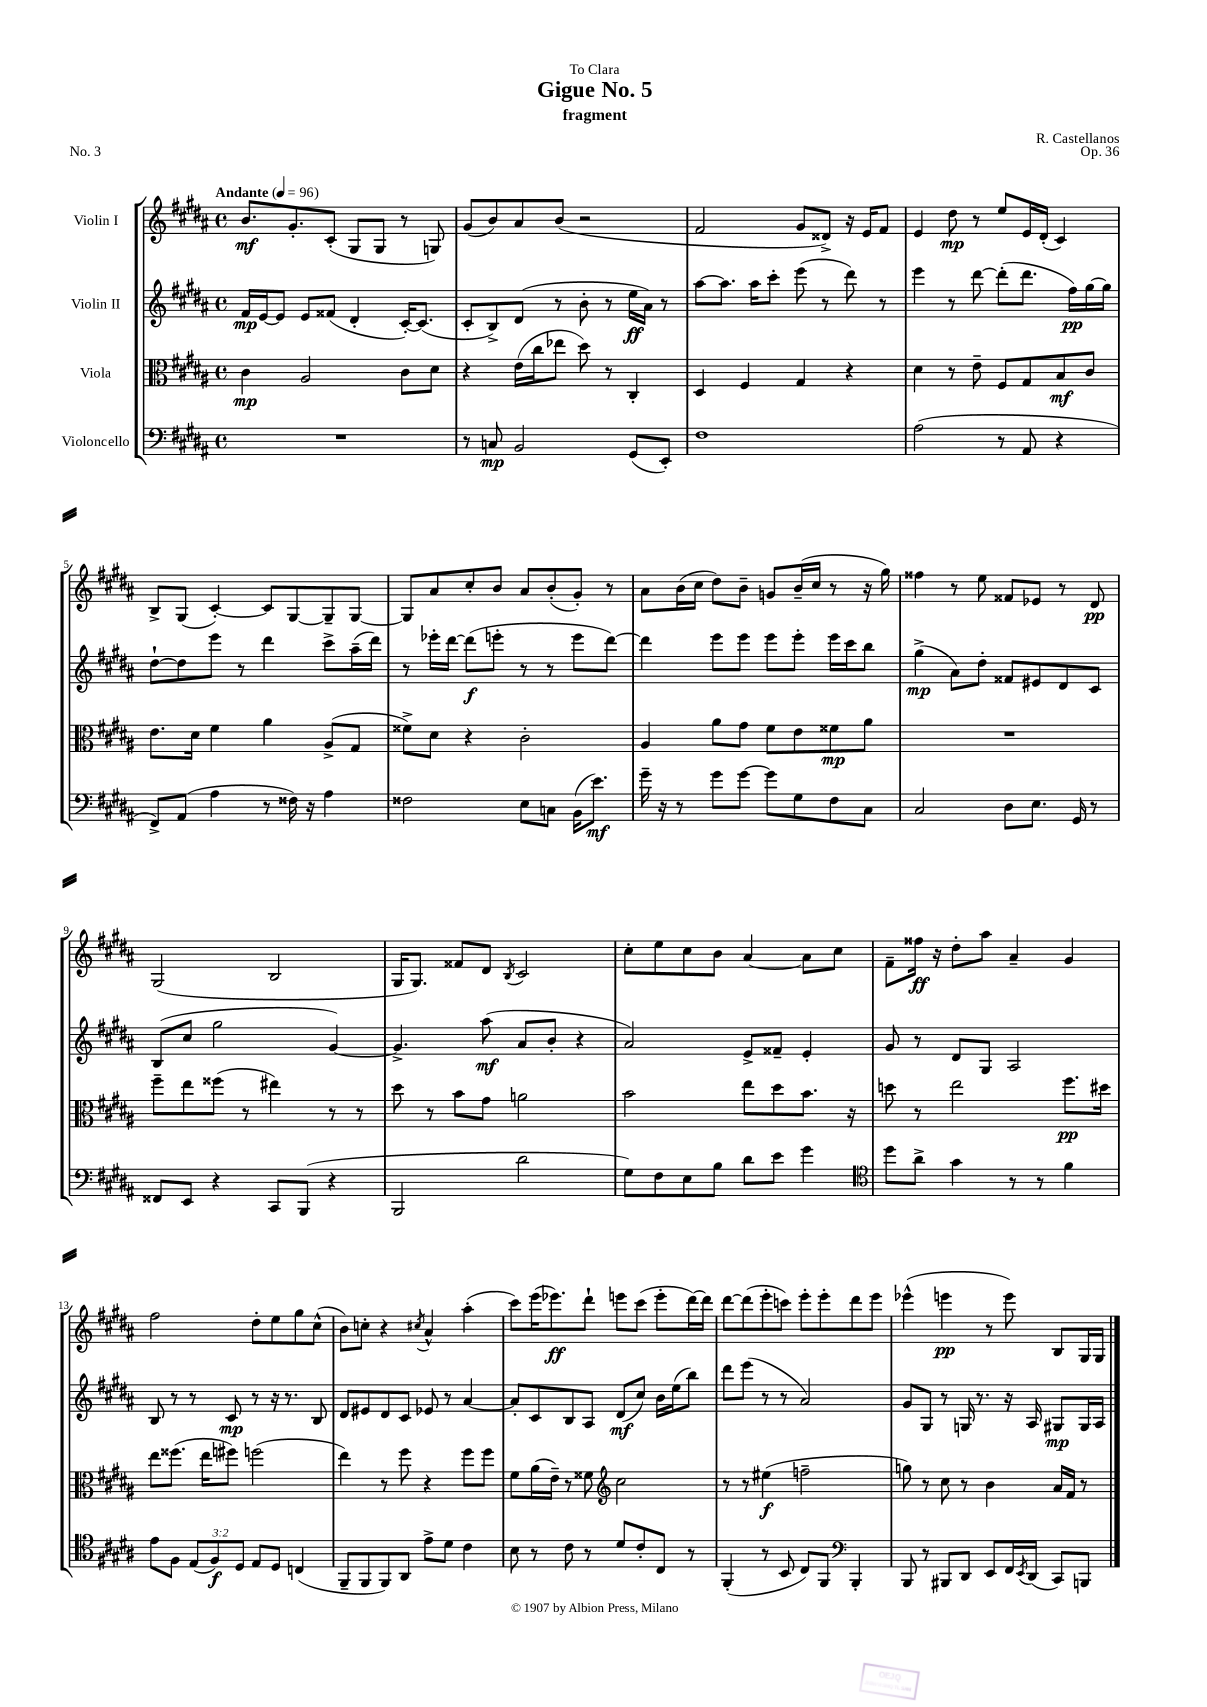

**kern	**kern	**kern	**kern
*staff4	*staff3	*staff2	*staff1
*clefF4	*clefC3	*clefG2	*clefG2
*k[f#c#g#d#a#]	*k[f#c#g#d#a#]	*k[f#c#g#d#a#]	*k[f#c#g#d#a#]
*M4/4	*M4/4	*M4/4	*M4/4
*met(c)	*met(c)	*met(c)	*met(c)
*MM96	*MM96	*MM96	*MM96
1r	4c#	16f#	8.b
.	.	[16e	.
.	.	8e]	.
.	.	.	8.g#'
.	2A#	8e	.
.	.	(8f##	(8c#'
.	.	4d#'	8G#
.	.	.	8G#
.	8c#	[16c#')	8r
.	.	(8.c#]	.
.	8d#	.	8G)
=	=	=	=
8r	4r	8c#'	(8g#
8C	.	8B^)	8b)
2BB	(16e	(8d#	8a#
.	16cc#	.	.
.	8ee-	8r	(8b
.	8dd#)	8b'	2r
.	8r	8r	.
(8GG#	4C#'	16ee	.
.	.	16a#)	.
8EE')	.	8r	.
=	=	=	=
1F#	4D#	[8aa#	2f#
.	.	8.aa#]	.
.	4F#	.	.
.	.	16aa#	.
.	.	8ccc#'	.
.	4G#	(8eee	8g#
.	.	8r	8d##^)
.	4r	8ddd#)	16r
.	.	.	16e
.	.	8r	8f#
=	=	=	=
(2A#	4d#	4eee	4e
.	8r	8r	8dd#
.	8e~	[8ddd#	8r
8r	8F#	(8ddd#']	8ee
8AA#	8G#	8.ddd#	16e
.	.	.	(16d#'
4r	8B	.	4c#)
.	.	16ff#)	.
.	8c#	[16gg#	.
.	.	16gg#]	.
=	=	=	=
8FF#^)	8.e	[8dd#`	8B^
(8AA#	.	8dd#]	(8G#
.	16d#	.	.
4A#	4f#	8eee	[4c#')
.	.	8r	.
8r	4a#	4ddd#	8c#]
16F##)	.	.	[8G#
16r	.	.	.
4A#	(8A#^	8ccc#^	8G#~]
.	8G#	(16aa#~	[8G#
.	.	16ddd#)	.
=	=	=	=
2F##	8f##^)	8r	8G#]
.	8d#	16eee-'	8a#
.	.	[16ddd#	.
.	4r	(8ddd#]	8cc#'
.	.	8eee'	8b
8E	2c#'	8r	8a#
8C	.	8r	(8b'
(16BB	.	8eee	8g#')
8.e)	.	.	.
.	.	[8ddd#)	8r
=	=	=	=
16g#~	4A#	4ddd#]	8a#
16r	.	.	.
8r	.	.	(16b
.	.	.	16cc#
8g#	8a#	8eee	8dd#)
[8g#	8g#	8eee	8b~
8g#]	8f#	8eee	8g
8G#	8e	8eee'	(16b~
.	.	.	16cc#
8F#	8f##	16eee	8r
.	.	16ccc#	.
8C#	8a#	8bb	16r
.	.	.	16gg#)
=	=	=	=
2C#	1r	(4gg#^	4ff##
.	.	8a#)	8r
.	.	8dd#'	8ee
8D#	.	8f##	8f##
8.E	.	8e#	8e-
.	.	8d#	8r
16GG#	.	.	.
8r	.	8c#	8d#
=	=	=	=
8FF##	8ff#~	(8B	(2G#
8EE	8ee	8cc#	.
4r	(8ff##	2gg#	.
.	8r	.	.
8CC#	4ee#)	.	2B
(8BBB	.	.	.
4r	8r	[4g#)	.
.	8r	.	.
=	=	=	=
2BBB	8dd#	4.g#^]	16G#
.	.	.	8.G#)
.	8r	.	.
.	8b	.	8f##
.	8g#	(8aa#	8d#
.	.	.	8qB
2d#	2a	8a#	2c#
.	.	8b'	.
.	.	4r	.
=	=	=	=
8G#)	2b	2a#)	8cc#'
8F#	.	.	8ee
8E	.	.	8cc#
8B	.	.	8b
8d#	8ee	8e^	[4a#
8e	8dd#	8f##~	.
4g#	8.b	4e'	8a#]
.	.	.	8cc#
.	16r	.	.
=	=	=	=
*clefC4	*	*	*
8dd#	8dd	8g#	8f#~
8a#^	8r	8r	16ff##
.	.	.	16r
4g#	2ee	8d#	8dd#'
.	.	8G#	8aa#
8r	.	2A#	4a#~
8r	.	.	.
4f#	8.ff#	.	4g#
.	16dd#	.	.
=	=	=	=
8e	8ee	8B	2ff#
8F#	(8.ff##	8r	.
(12E	.	8r	.
.	16ee	.	.
12F#)	.	.	.
.	8ff#)	8c#	.
12D#	.	.	.
8E	(2ff	8r	8dd#'
8D#	.	16r	8ee
.	.	8.r	.
(4C	.	.	8gg#
.	.	8B	(8cc#^^
=	=	=	=
8FF#~	4ee)	8d#	8b)
8FF#	.	8e#	8cc'
8FF#)	8r	8d#	4r
8AA#	8ff#	8c#	.
.	.	.	8qcc#
8e^	4r	8e-	4a#^^
8d#	.	8r	.
4c#	8ff#	[4a#	(4aa#'
.	8ff#	.	.
=	=	=	=
8B	8f#	8a#']	8ccc#)
8r	(16a#	8c#	(16eee
.	16e~)	.	8.eee-)
8c#	8r	8B	.
8r	8f##	8A#	8ddd#`
*	*clefG2	*	*
8d#	2cc#	(8d#	8eee
8c#'	.	8cc#)	(8ccc#
8C#	.	16b	8eee'
.	.	(16ee	.
8r	.	8bb)	[16ddd#)
.	.	.	16ddd#]
=	=	=	=
(4FF#'	8r	8ddd#	[8ddd#
.	8r	(8eee	(8ddd#]
8r	(4ee#	8r	8eee'
8BB	.	8r	8ccc)
8C#)	2ff~	2a#)	8eee'
8FF#	.	.	8eee'
*clefF4	*	*	*
4BBB'	.	.	8ddd#
.	.	.	8eee
=	=	=	=
8BBB	8gg)	8g#	(4eee-^^
8r	8r	8G#	.
8BBB#	8cc#	8r	4eee
8DD#	8r	16G	.
.	.	8.r	.
8EE	4b	.	8r
16FF#	.	16r	8eee)
8qEE	.	.	.
(16DD#	.	16A#	.
8CC#)	16a#	8G#	8B
.	16f#	.	.
8BBB	8r	16G#	16G#
.	.	16A#	16G#
==	==	==	==
*-	*-	*-	*-
